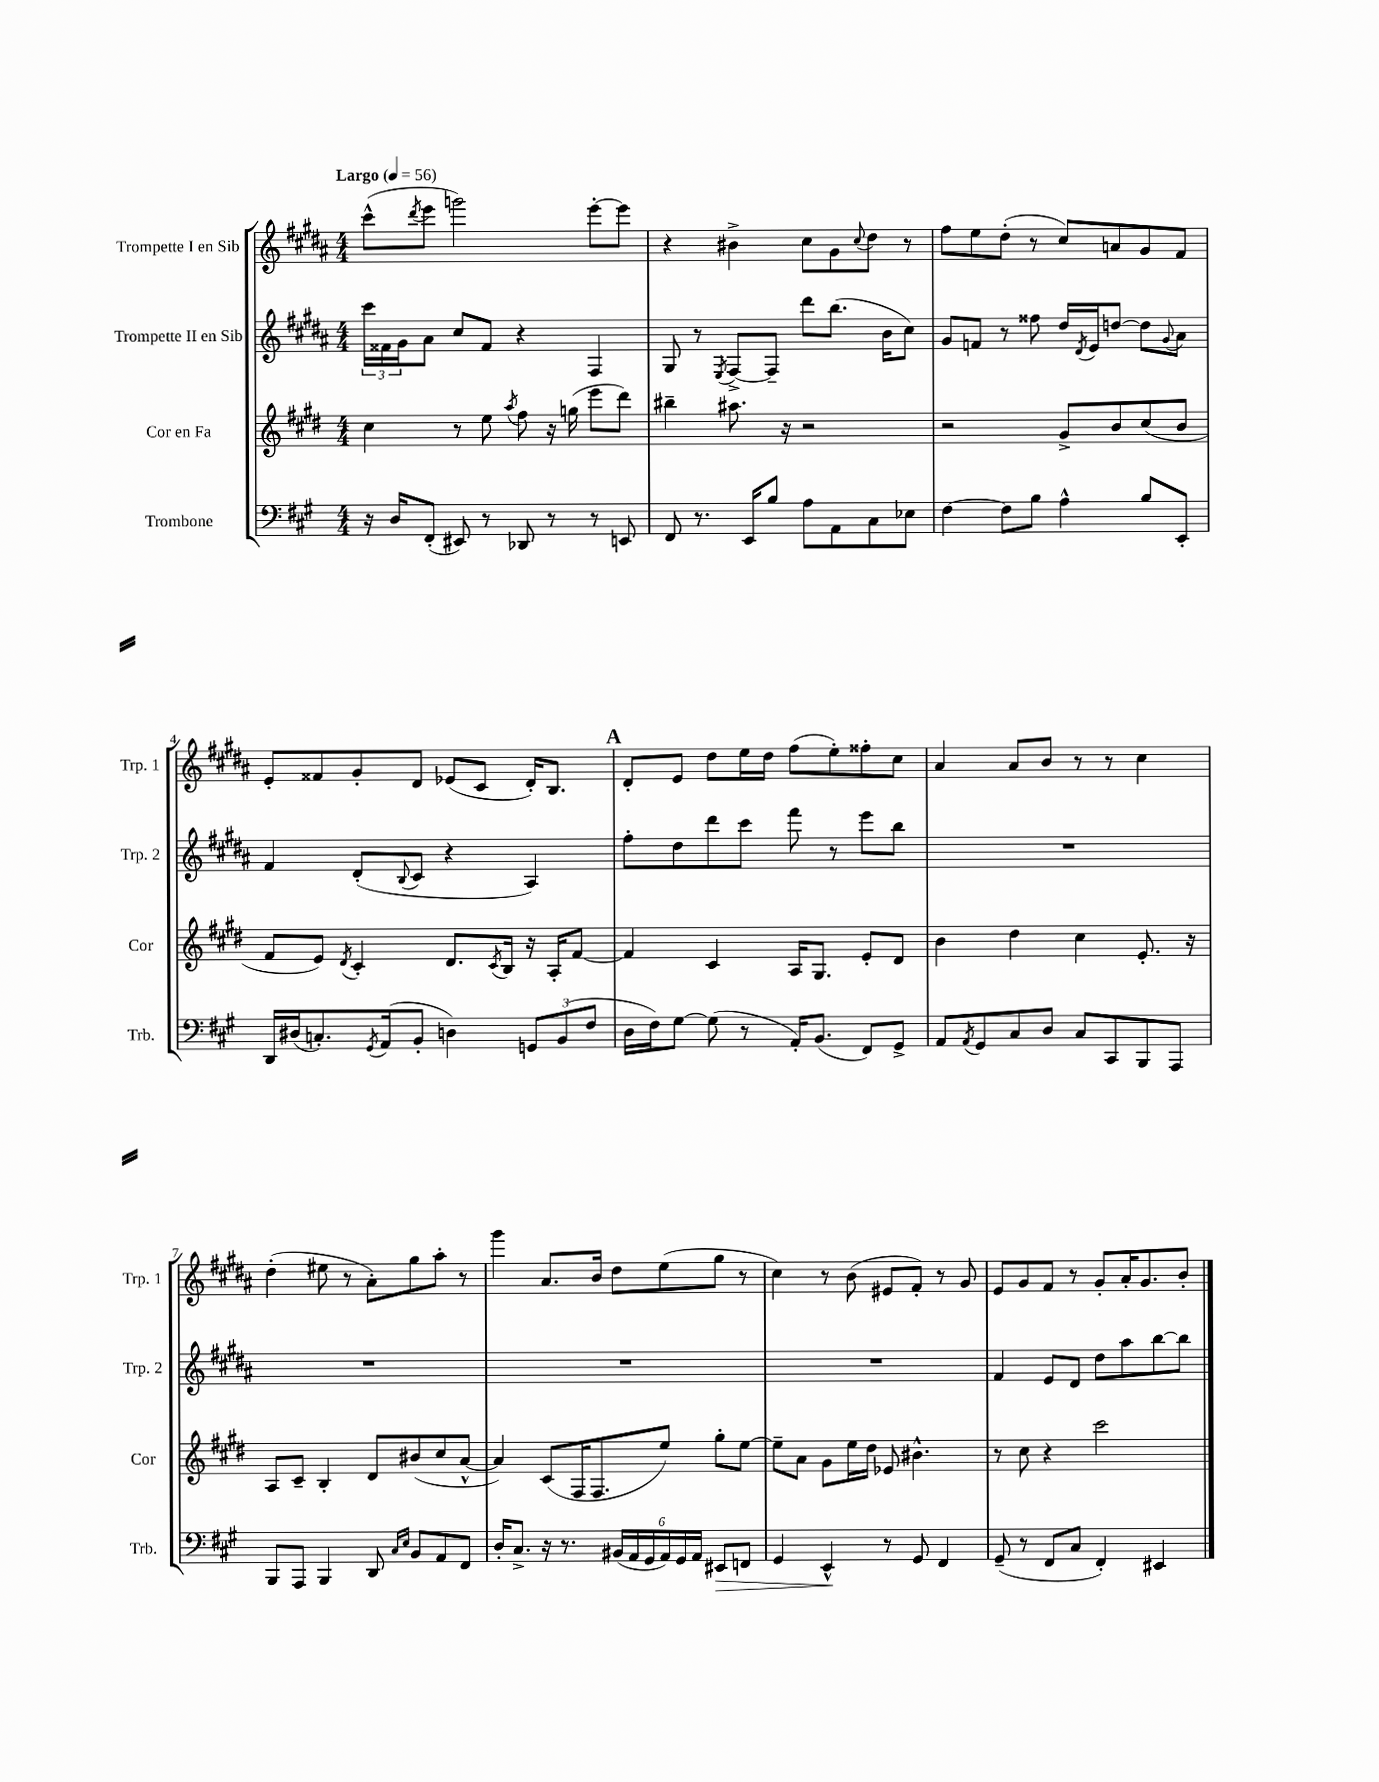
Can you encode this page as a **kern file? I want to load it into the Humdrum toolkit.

**kern	**dynam	**kern	**kern	**kern
*part4	*part4	*part3	*part2	*part1
*staff4	*staff4	*staff3	*staff2	*staff1
*I"Trombone	*	*I"Cor en Fa	*I"Trompette II en Sib	*I"Trompette I en Sib
*I'Trb.	*	*I'Cor	*I'Trp. 2	*I'Trp. 1
*clefF4	*	*clefG2	*clefG2	*clefG2
*k[f#c#g#]	*	*k[f#c#g#d#]	*k[f#c#g#d#a#]	*k[f#c#g#d#a#]
*M4/4	*	*M4/4	*M4/4	*M4/4
*MM56	*	*MM56	*MM56	*MM56
=1	=1	=1	=1	=1
!	!	!	!	!LO:TX:a:B:t=Largo
16r	.	4cc#\	24ccc#\LL	(8ccc#^^\L
.	.	.	24f##X\	.
16D/KL	.	.	.	.
.	.	.	24g#\J	.
.	.	.	.	8qddd#/
(8FF#'/J	.	.	8a#\J	8eee\J
8EE#X/)	.	8r	8cc#/L	2gggn\)
8r	.	8ee\	8f##/J	.
.	.	8qaa/	.	.
8DD-X/	.	8ff#\	4r	.
8r	.	16r	.	.
.	.	(16ggn\	.	.
8r	.	8eee\L	4F#/	[8eee'\L
8EEn/	.	8ddd#\J)	.	8eee\J]
=2	=2	=2	=2	=2
8FF#/	.	4bb#X~\	8G#/	4r
8.r	.	.	8r	.
.	.	.	8qE/	.
.	.	8.aa#X\	[8F#^/L	4b#X^\
16EE/KL	.	.	.	.
8B/J	.	.	8F#~/J]	.
.	.	16r	.	.
8A\L	.	2r	8ddd#\L	8cc#\L
8AA\	.	.	(8.bb\J	8g#\
.	.	.	.	8qqcc#/
8C#\	.	.	.	8dd#\J
.	.	.	16b\KL	.
8E-X\J	.	.	8cc#\J)	8r
=3	=3	=3	=3	=3
[4F#\	.	2r	8g#/L	8ff#\L
.	.	.	8fn/J	8ee\
8F#\L]	.	.	8r	(8dd#'\J
8B\J	.	.	8ff##X\	8r
4A^^\	.	8g#^/L	16dd#/LL	8cc#/L)
.	.	.	8qd#/	.
.	.	.	16e/J	.
.	.	8b/	[8ddn/J	8an/
8B/L	.	(8cc#/	8dd\L]	8g#/
.	.	.	8qqg#/	.
8EE'/J	.	8b/J	8a#\J	8f#/J
!!LO:LB:g=z
=4	=4	=4	=4	=4
16DD/LL	.	8f#/L	4f#/	8e'/L
(16D#X/J	.	.	.	.
8.Cn'/)	.	8e/J)	.	8f##X/
.	.	8qd#/	.	.
.	.	4c#'/	(8d#'/L	8g#'/
8qGG#/	.	.	.	.
(16AA/k	.	.	.	.
.	.	.	8qqB/	.
8BB'/J	.	.	8c#/J	8d#/J
4Dn\)	.	8.d#/L	4r	(8e-X/L
.	.	.	.	8c#/J
.	.	8qc#/	.	.
.	.	16B/Jk	.	.
12GGn/L	.	16r	4A#/)	16d#'/KL)
.	.	16A'/KL	.	8.B/J
(12BB/	.	.	.	.
.	.	[8f#/J	.	.
12F#/J	.	.	.	.
!!LO:REH:place=s1:t=A
=5	=5	=5	=5	=5
16D\LL	.	4f#/]	8ff#'\L	8d#'/L
16F#\J)	.	.	.	.
[8G#\J	.	.	8dd#\	8e/J
(8G#\]	.	4c#/	8ddd#\	8dd#\L
8r	.	.	8ccc#\J	16ee\L
.	.	.	.	16dd#\JJ
16AA'/KL)	.	16A/KL	8fff#\	(8ff#\L
(8.BB/J	.	8.G#/J	.	.
.	.	.	8r	8ee'\)
8FF#/L)	.	8e'/L	8eee\L	8ff##X'\
8GG#^/J	.	8d#/J	8bb\J	8cc#\J
=6	=6	=6	=6	=6
8AA/L	.	4b\	1r	4a#/
8qAA/	.	.	.	.
8GG#/	.	.	.	.
8C#/	.	4dd#\	.	8a#/L
8D/J	.	.	.	8b/J
8C#/L	.	4cc#\	.	8r
8CC#/	.	.	.	8r
8BBB/	.	8.e'/	.	4cc#\
8AAA/J	.	.	.	.
.	.	16r	.	.
!!LO:LB:g=z
=7	=7	=7	=7	=7
8BBB/L	.	8A/L	1r	(4dd#'\
8AAA/J	.	8c#~/J	.	.
4BBB/	.	4B'/	.	8ee#X\
.	.	.	.	8r
8DD/	.	8d#/L	.	8a#'\L)
16qqC#/LL	.	.	.	.
16qqE/JJ	.	.	.	.
8BB/L	.	(8b#X/	.	8gg#\
8AA/	.	8cc#/	.	8aa#'\J
8FF#/J	.	[8a^^/J	.	8r
=8	=8	=8	=8	=8
16D'/KL	.	4a/])	1r	4ggg#\
8.C#^/J	.	.	.	.
16r	.	(8c#/L	.	8.a#/L
8.r	.	.	.	.
.	.	16F#/K	.	.
.	.	8.F#/	.	16b/Jk
(24BB#X/LL	.	.	.	8dd#\L
24AA/	.	.	.	.
24GG#/	.	.	.	.
24AA/)	.	8ee/J)	.	(8ee\
24GG#/	.	.	.	.
24AA/JJ	.	.	.	.
!	!LO:HP:b	!	!	!
8EE#X/L	>	8gg#'\L	.	8gg#\J
8FFn/J	.	[8ee\J	.	8r
=9	=9	=9	=9	=9
4GG#/	.	8ee~\L]	1r	4cc#\)
.	.	8a\J	.	.
4EE^^/	.	8g#\L	.	8r
.	.	16ee\L	.	(8b\
.	.	16dd#\JJ	.	.
8r	]	8e-X/	.	8e#X/L
8GG#/	.	4.b#X^^\	.	8f#'/J)
4FF#/	.	.	.	8r
.	.	.	.	8g#/
=10	=10	=10	=10	=10
(8GG#~/	.	8r	4f#/	8e/L
8r	.	8cc#\	.	8g#/
8FF#/L	.	4r	8e/L	8f#/J
8C#/J	.	.	8d#/J	8r
4FF#'/)	.	2ccc#\	8dd#\L	8g#'/L
.	.	.	8aa#\	16a#'/K
.	.	.	.	8.g#/
4EE#X/	.	.	[8bb\	.
.	.	.	8bb\J]	8b'/J
==	==	==	==	==
*-	*-	*-	*-	*-
